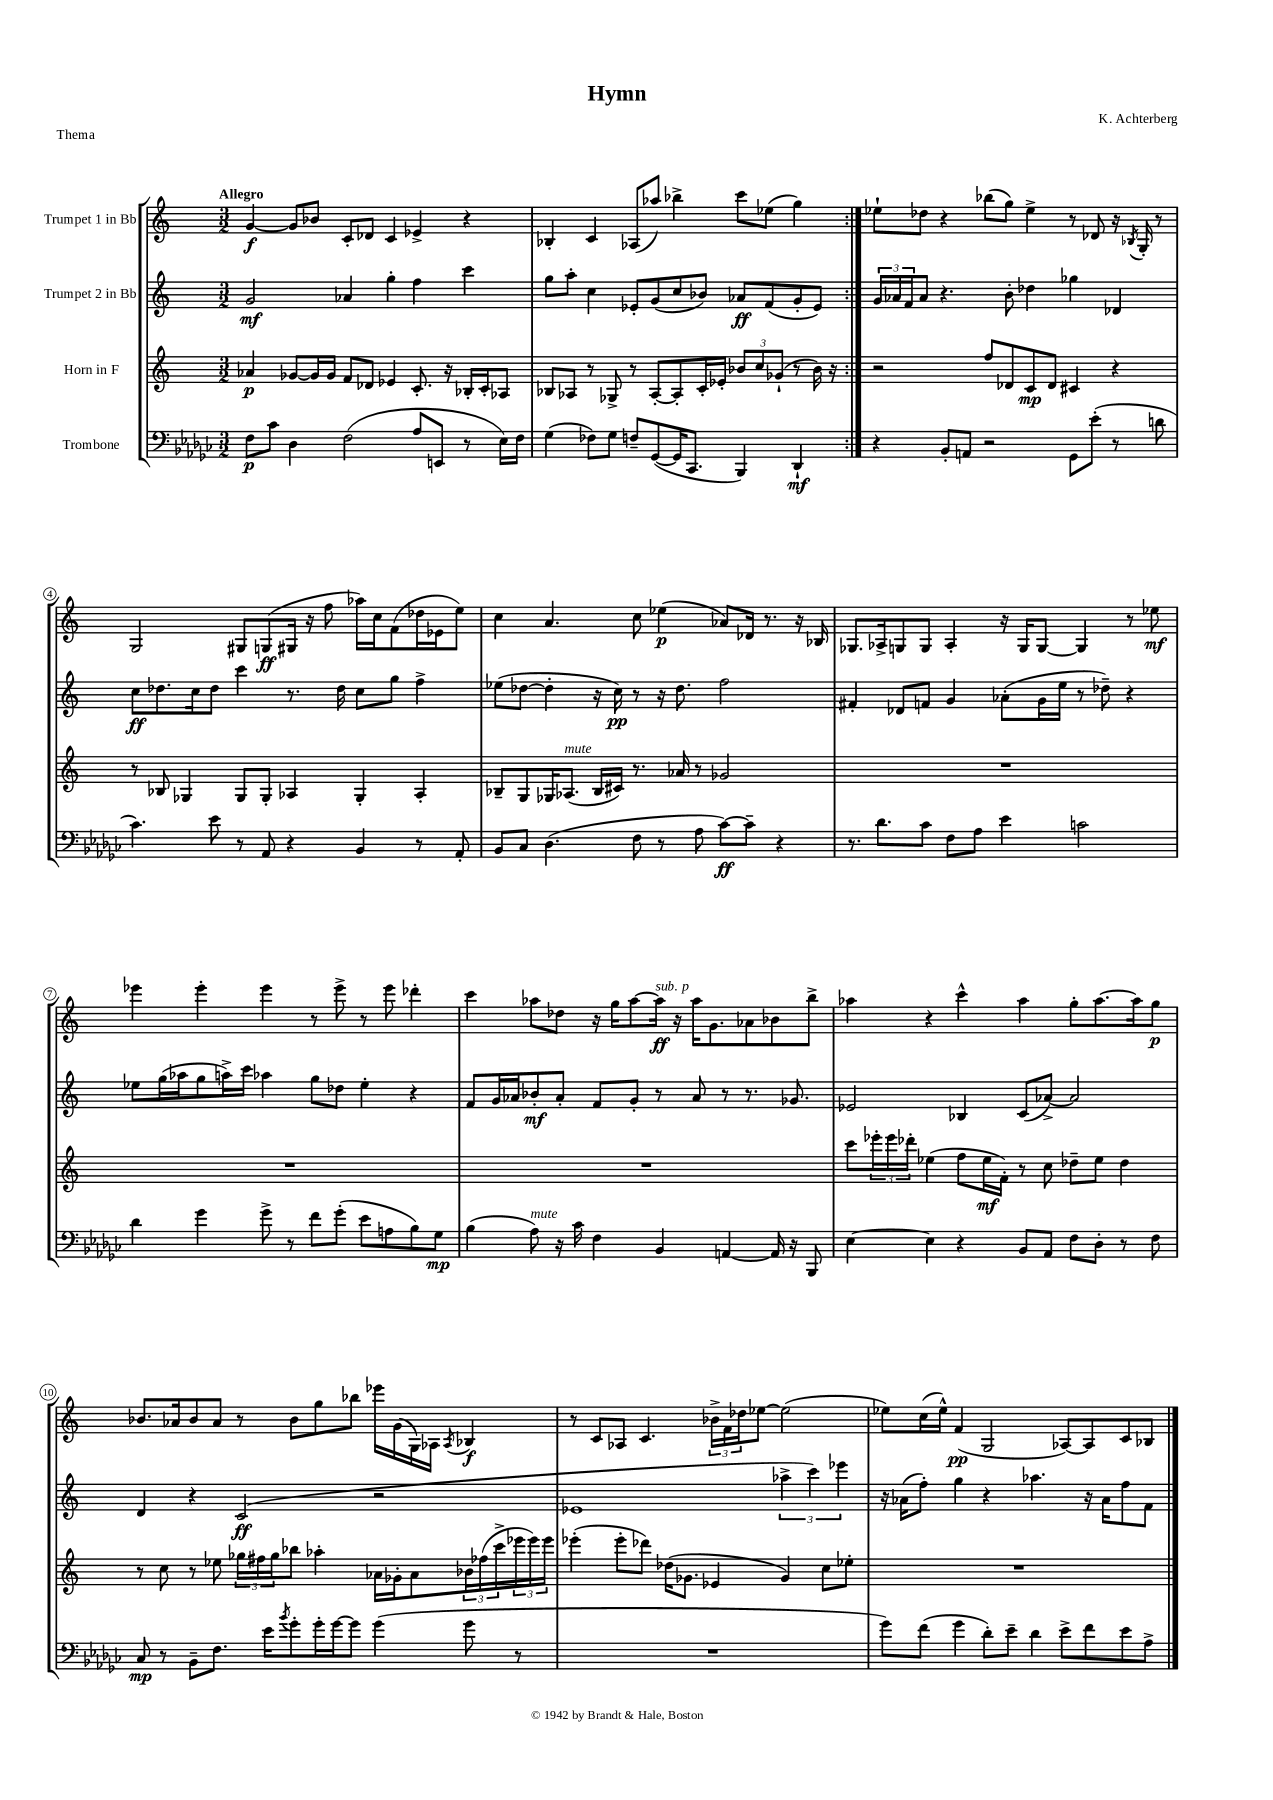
\header { title = "Hymn" composer = "K. Achterberg" piece = "Thema" }
<<
\new StaffGroup <<
\new Staff = "s0" \with { instrumentName = "Trumpet 1 in Bb" } {
    \clef treble \key c \major \numericTimeSignature \time 3/2 \tempo "Allegro"
    \repeat volta 2 { g'4~\f g'8 bes'8 c'8-. des'8 c'4 ees'4-> r4 |
    bes4-. c'4 aes8( aes''8) bes''4-> c'''8 ees''8( g''4) | }
    ees''8-! des''8 r4 bes''8( g''8) ees''4-> r8 des'8 r16 \acciaccatura { bes8 } g16-. r8 |
    g2 gis8 g8\ff( gis16 r16 f''8 aes''16) c''16 f'8( des''16 ees'16 e''8) |
    c''4 a'4. c''8 ees''4\p( aes'8) des'16 r8. r16 bes16 |
    ges8. aes16-> g8 g8 aes4-. r16 g16 g8~ g4 r8 ees''8\mf |
    ees'''4 ees'''4-. ees'''4 r8 ees'''8-> r8 ees'''8 des'''4-. |
    c'''4 aes''8 des''8 r16 g''16 aes''8~ aes''16\ff^\markup { \italic "sub. p" } r16 aes''16 g'8. aes'8 bes'8 b''8-> |
    aes''4 r4 c'''4-^ aes''4 g''8-. aes''8.~ aes''16 g''8\p |
    bes'8. aes'16 bes'8 aes'8 r8 bes'8 g''8 bes''8 ees'''16 g'16( g16) aes16 \acciaccatura { aes8 } bes4\f |
    r8 c'8 aes8 c'4. \tuplet 3/2 { bes'16-> f'16 des''16 } ees''8~ ees''2( |
    ees''8) c''16( ees''16-^) f'4\pp( g2 aes8~) aes8 c'8 bes8 \bar "|." |
}
\new Staff = "s1" \with { instrumentName = "Trumpet 2 in Bb" } {
    \clef treble \key c \major \numericTimeSignature \time 3/2
    \repeat volta 2 { g'2\mf aes'4 g''4-. f''4 c'''4 |
    g''8 a''8-. c''4 ees'8-. g'8( c''8 bes'8) aes'8\ff f'8( g'8-. ees'8) | }
    \tuplet 3/2 { g'16 aes'16 f'16 } aes'8 r4. b'8-. des''4 ges''4 des'4 |
    c''8\ff des''8. c''16 des''8 c'''4 r8. des''16 c''8 g''8 f''4-> |
    ees''8( des''8~ des''4-. r16 c''16\pp) r8 r16 des''8. f''2 |
    fis'4-. des'8 f'8 g'4 aes'8-.( g'16 e''16 r8 des''8--) r4 |
    ees''8 g''16( aes''16 g''8 a''16->) c'''16 aes''4 g''8 des''8 ees''4-. r4 |
    f'8 g'16 aes'16 bes'8-.\mf aes'8-. f'8 g'8-. r8 aes'8 r8 r8. ges'8. |
    ees'2 bes4 c'8( aes'8~->) aes'2 |
    d'4 r4 c'2\ff( r2 |
    ees'1 \tuplet 3/2 { aes''4-> c'''4) ees'''4 } |
    r16 aes'16( f''8-.) g''4 r4 aes''4. r16 aes'16 f''8 f'8 \bar "|." |
}
\new Staff = "s2" \with { instrumentName = "Horn in F" } {
    \clef treble \key c \major \numericTimeSignature \time 3/2
    \repeat volta 2 { aes'4\p ges'8~ ges'16 ges'16 f'8 des'8 ees'4 c'8.-. r16 bes16-. c'16-. aes8 |
    bes8 aes8 r8 ges8-> r8 aes8~-. aes8-. c'16-. ees'16-. \tuplet 3/2 { bes'8 c''8 ges'8-!( } r8 bes'16) r16 | }
    r2 f''8 des'8 c'8\mp des'8 cis'4 r4 |
    r8 bes8 ges4 ges8 ges8-. aes4 ges4-. aes4-. |
    bes8-- g8 ges16 aes8.^\markup { \italic "mute" }( bes16 cis'16) r8. aes'16 r8 ges'2 |
    R1. |
    R1. |
    R1. |
    c'''8 \tuplet 3/2 { ees'''16-. ees'''16 des'''16-. } ees''4( f''8 ees''16\mf f'16-.) r8 c''8 des''8-- ees''8 des''4 |
    r8 c''8 r8 ees''8 \tuplet 3/2 { ges''16 fis''16 ges''16 } bes''8 aes''4-. aes'16 ges'16-. aes'8 \tuplet 3/2 { bes'16 fes''16( c'''16-> } \tuplet 3/2 { ees'''16 ees'''16) ees'''16 } |
    ees'''4-.( ees'''8-. des'''8) des''16( ges'8. ees'4 ges'4) c''8 ees''8-. |
    R1. \bar "|." |
}
\new Staff = "s3" \with { instrumentName = "Trombone" } {
    \clef bass \key ges \major \numericTimeSignature \time 3/2
    \repeat volta 2 { f8\p ces'8 des4 f2( aes8 e,8 r8 ees16) f16 |
    ges4( fes8) ges8 f8-- ges,8~( ges,16 ces,8. bes,,4) des,4-!\mf | }
    r4 bes,8-. a,8 r2 ges,8 ees'8-.( r8 d'8 |
    ces'4.) ees'8 r8 aes,8 r4 bes,4 r8 aes,8-. |
    bes,8 ces8 des4.( f8 r8 aes8 ces'8~\ff) ces'8-- r4 |
    r8. des'8. ces'8 f8 aes8 ees'4 c'2 |
    des'4 ges'4 ges'8-> r8 f'8 ges'8-.( ees'8 a8 bes8) ges8\mp |
    bes4( aes8^\markup { \italic "mute" }) r16 ces'16 f4 bes,4 a,4~ a,16 r16 bes,,8 |
    ees4~ ees4 r4 bes,8 aes,8 f8 des8-. r8 f8 |
    ces8\mp r8 bes,8-- f8. ees'16 \acciaccatura { bes'8 } ges'8-. ges'16-. ges'16~ ges'8 ges'4( ges'8 r8 |
    R1. |
    ges'8) f'8( ges'4 des'8-.) ees'8-- des'4 ees'8-> f'8 ees'8 aes8-> \bar "|." |
}
>>
>>
\layout { \context { \Score \override BarNumber.stencil = #(make-stencil-circler 0.1 0.3 ly:text-interface::print) } }
